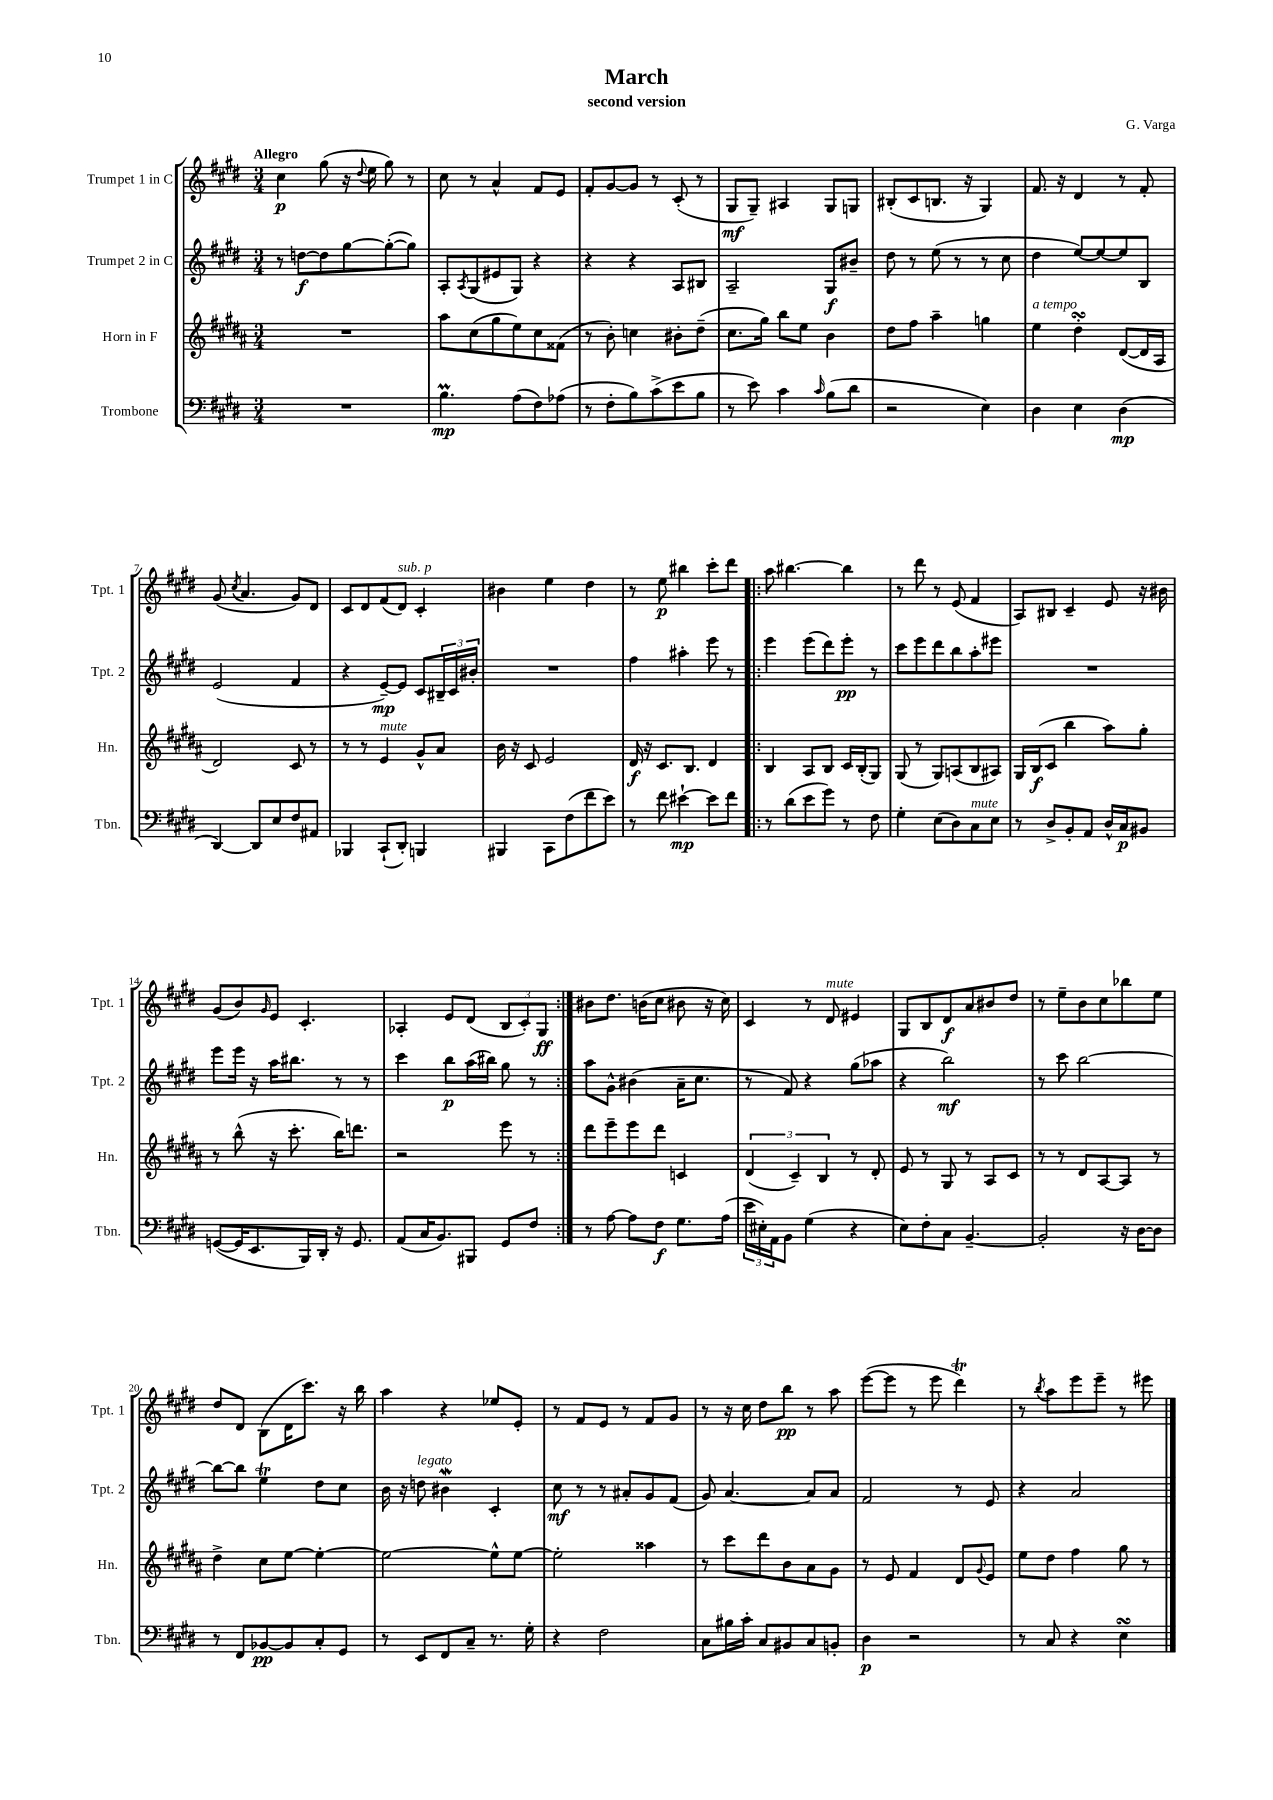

**kern	**kern	**kern	**kern
*staff4	*staff3	*staff2	*staff1
*clefF4	*clefG2	*clefG2	*clefG2
*k[f#c#g#d#]	*k[f#c#g#d#a#]	*k[f#c#g#d#]	*k[f#c#g#d#]
*M3/4	*M3/4	*M3/4	*M3/4
2.r	2.r	8r	4cc#
.	.	[8dd	.
.	.	8dd]	(8gg#
.	.	[8gg#	16r
.	.	.	8qqdd#
.	.	.	16ee
.	.	(8gg#'_	8gg#)
.	.	8gg#])	8r
=	=	=	=
4.B	8aa#	8A'	8cc#
.	.	8qA	.
.	(8cc#	(8G#	8r
.	8gg#	8e#	4a^^
(8A	8ee)	8G#)	.
8F#)	8cc#	4r	8f#
(8A-	(8f##	.	8e
=	=	=	=
8r	8r	4r	8f#'
8F#'	8b')	.	[8g#
8B)	4cc	4r	8g#]
(8c#^	.	.	8r
8e	8b#'	8A	(8c#'
8B	(8dd#~	8B#	8r
=	=	=	=
8r	8.cc#	2A~	8G#
8e)	.	.	8G#~)
.	16gg#)	.	.
4c#	8bb	.	4A#
.	8ee	.	.
16qqc#	.	.	.
(8B	4b	8G#	8G#
8d#	.	8b#~	8G
=	=	=	=
2r	8dd#	8dd#	(8B#'
.	8ff#	8r	8c#
.	4aa#~	(8ee	8.B
.	.	8r	.
.	.	.	16r
4E)	4gg	8r	4G#)
.	.	8cc#	.
=	=	=	=
4D#	4ee	4dd#	8.f#
.	.	.	16r
4E	4dd#'	[8ee)	4d#
.	.	8ee_	.
(4D#	([8d#	8ee]	8r
.	16d#]	8B	8f#'
.	16A#	.	.
=	=	=	=
[4DD#)	2d#)	(2e	(8g#
.	.	.	8qcc#
.	.	.	4.a
8DD#]	.	.	.
8E	.	.	.
8F#	8c#	4f#	8g#)
8AA#	8r	.	8d#
=	=	=	=
4BBB-	8r	4r	8c#
.	8r	.	8d#
(8CC#`	4e	[8e~)	(8f#
8DD#')	.	8e]	8d#)
4BBB	8g#^^	8c#	4c#'
.	8a#	24B#~	.
.	.	24c#	.
.	.	24b#'	.
=	=	=	=
4BBB#	16b	2.r	4b#
.	16r	.	.
.	8c#	.	.
8CC#	2e	.	4ee
(8F#	.	.	.
8f#	.	.	4dd#
8e)	.	.	.
=	=	=	=
8r	16d#	4ff#	8r
.	16r	.	.
8f#	8.c#	.	8ee
[4e#`	.	4aa#'	4bb#
.	8.B	.	.
8e#]	4d#	8eee	8ccc#'
8f#	.	8r	8ddd#
=!|:	=!|:	=!|:	=!|:
8r	4B	4eee	8aa
(8d#	.	.	[4.bb#
8e	8A#	(8eee	.
8g#)	8B	8ddd#)	.
8r	16c#	8eee'	4bb#]
.	(16B'	.	.
8F#	8G#)	8r	.
=	=	=	=
4G#'	(8G#	8ccc#	8r
.	8r	8eee	8ddd#
(8E	8G#)	8ddd#	8r
8D#)	(8A	8bb	(8e
8C#	8B	8aa'	4f#
8E	8A#)	8eee#	.
=	=	=	=
8r	16G#	2.r	8A)
.	(16B	.	.
8D#^	8c#	.	8B#
8BB'	4bb	.	4c#~
8AA	.	.	.
16D#^^	8aa#)	.	8e
16C#	.	.	.
8BB#	8gg#'	.	16r
.	.	.	16b#
=	=	=	=
([8GG	8r	8eee	(8g#
16GG]	(8bb^^	16eee	8b)
8.EE	.	16r	.
.	.	.	16qqg#
.	16r	16aa	8e
.	8.ccc#'	8.bb#	.
16BBB)	.	.	4.c#'
16DD#'	.	.	.
16r	16bb)	8r	.
8.GG	8.ddd	.	.
.	.	8r	.
=	=	=	=
(8AA	2r	4ccc#	4A-'
16C#	.	.	.
8.BB)	.	.	.
.	.	8bb	8e
8BBB#	.	(16aa	(8d#
.	.	16bb#)	.
8GG#	8eee	8gg#	12B
.	.	.	12c#')
8F#	8r	8r	.
.	.	.	12G#
=:|!	=:|!	=:|!	=:|!
8r	8ddd#	8aa	8b#
[8A	8eee~	8g#^^	8.dd#
8A]	8eee	(4b#	.
.	.	.	(16b
8F#	8ddd#	.	8cc#
8.G#	4c	16a~	8b#
.	.	8.cc#	.
.	.	.	16r
(16A	.	.	16cc#)
=	=	=	=
24e	(6d#	8r	4c#
24E#')	.	.	.
24AA	.	.	.
8BB	.	8f#)	.
.	6c#~)	.	.
(4G#	.	4r	8r
.	6B	.	.
.	.	.	8d#
4r	8r	(8gg#	4e#
.	8d#'	8aa-	.
=	=	=	=
8E)	8e	4r	8G#
8F#'	8r	.	8B
8C#	8G#	2bb)	8d#
[4.BB~	8r	.	8a
.	8A#	.	8b#
.	8c#	.	8dd#
=	=	=	=
2BB']	8r	8r	8r
.	8r	8ccc#	8ee~
.	8d#	[2bb	8b
.	[8A#	.	8cc#
16r	8A#]	.	8bb-
[16D#	.	.	.
8D#]	8r	.	8ee
=	=	=	=
8r	4dd#^	8bb_	8dd#
8FF#	.	8bb]	8d#
[8BB-	8cc#	4ee	(8B
8BB-]	[8ee	.	16d#
.	.	.	8.ccc#)
8C#'	4ee'_	8dd#	.
8GG#	.	8cc#	16r
.	.	.	16bb
=	=	=	=
8r	2ee_	16b	4aa
.	.	16r	.
8EE	.	8dd	.
8FF#	.	4b#	4r
8C#~	.	.	.
8.r	8ee^^]	4c#'	8ee-
.	[8ee	.	8e'
16G#'	.	.	.
=	=	=	=
4r	2ee']	8cc#	8r
.	.	8r	8f#
2F#	.	8r	8e
.	.	8a#'	8r
.	4aa##	8g#	8f#
.	.	(8f#	8g#
=	=	=	=
8C#	8r	8g#)	8r
16B#	8ccc#	[4.a	16r
16c#'	.	.	16cc#
8C#	8ddd#	.	8dd#
8BB#	8b	.	8bb
8C#	8a#	8a]	8r
8BB'	8g#	8a	8aa
=	=	=	=
4D#	8r	2f#	([8eee
.	8e	.	8eee]
2r	4f#	.	8r
.	.	.	8eee
.	8d#	8r	4ddd#)
.	8qqg#	.	.
.	8e	8e	.
=	=	=	=
8r	8ee	4r	8r
.	.	.	8qbb
8C#	8dd#	.	8aa
4r	4ff#	2a	8eee
.	.	.	8eee~
4E	8gg#	.	8r
.	8r	.	8eee#
==	==	==	==
*-	*-	*-	*-
